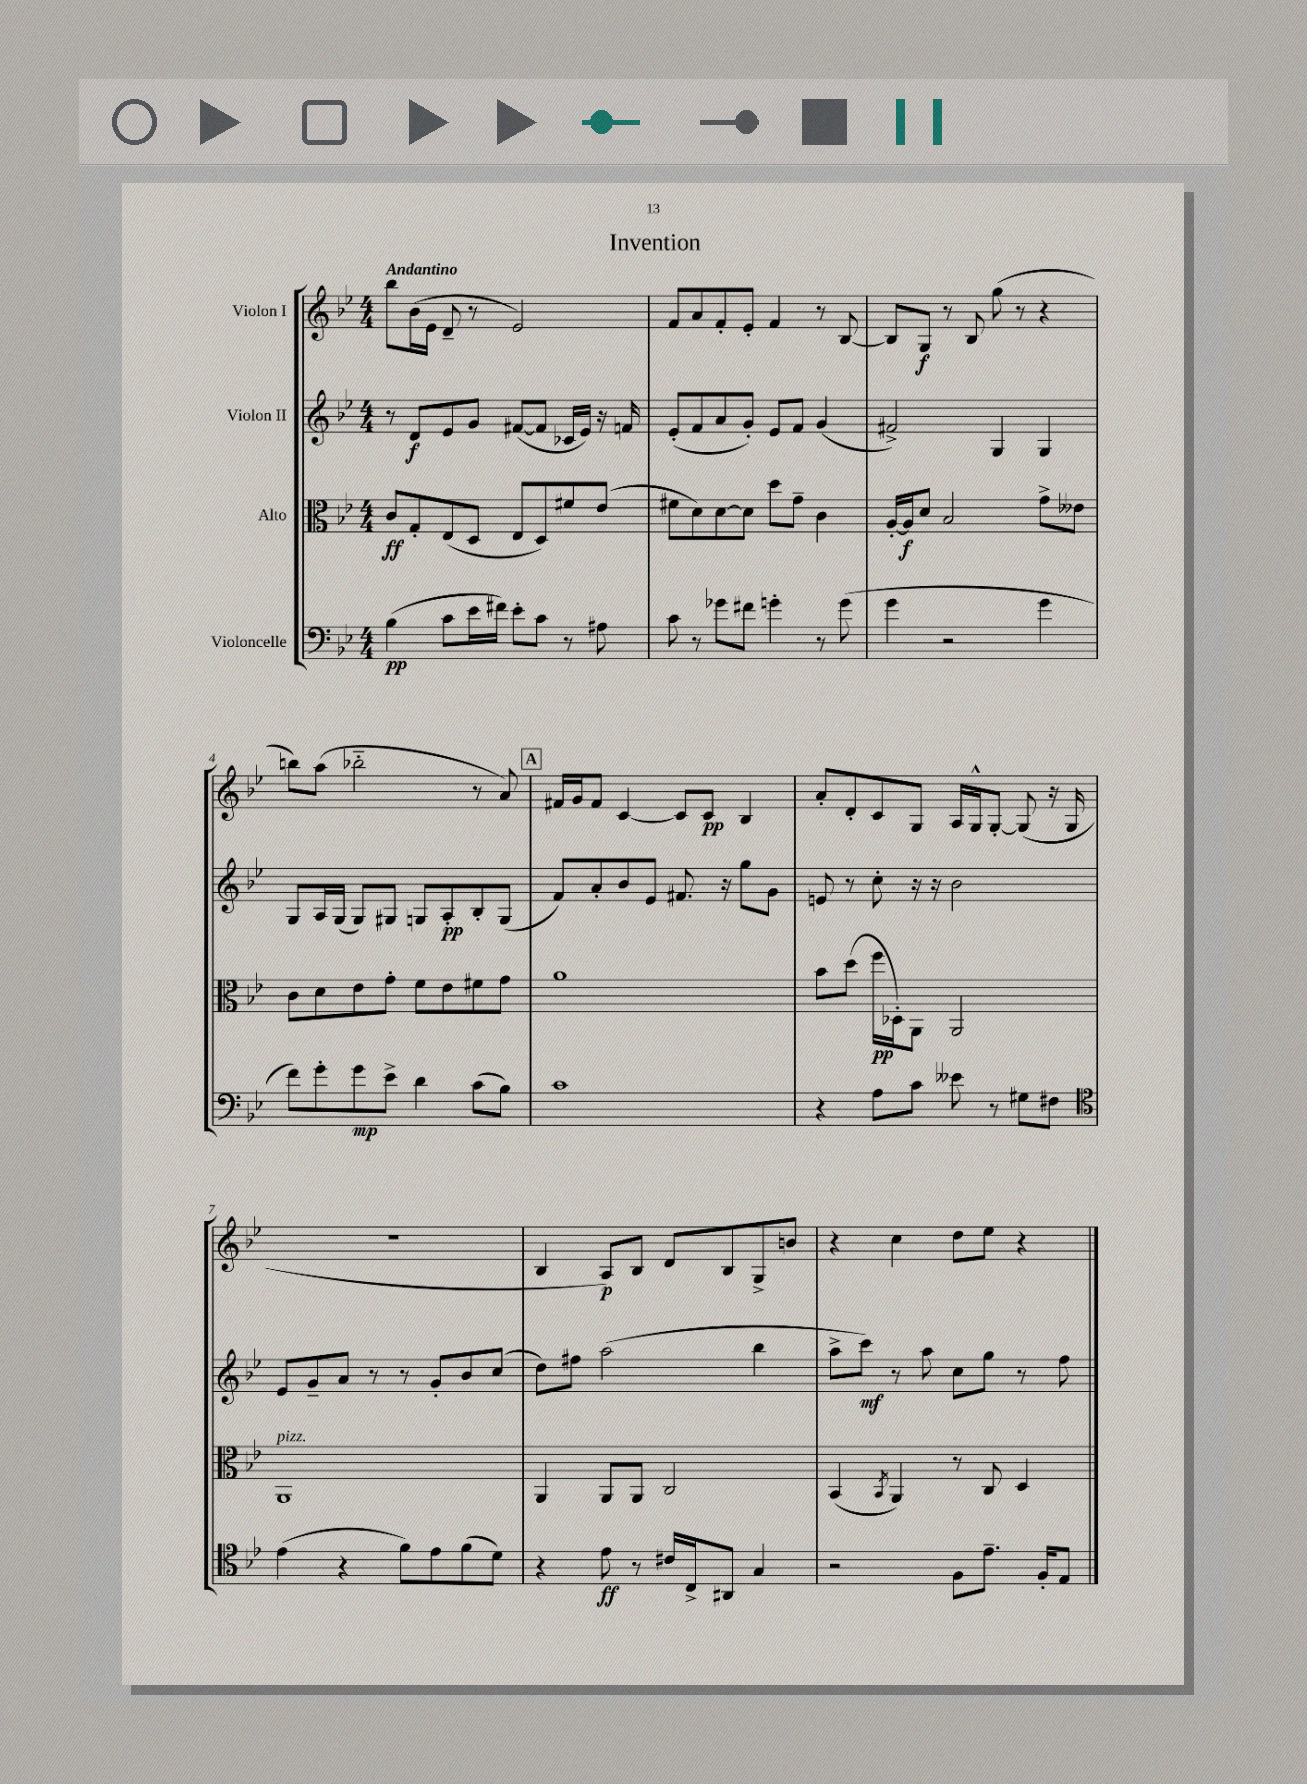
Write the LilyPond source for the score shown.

\header { title = "Invention" }
<<
\new StaffGroup <<
\new Staff = "s0" \with { instrumentName = "Violon I" } {
    \clef treble \key bes \major \numericTimeSignature \time 4/4 \tempo "Andantino"
    bes''8 bes'16( ees'16 d'8-- r8 ees'2) |
    f'8 a'8 f'8-. ees'8-. f'4 r8 bes8~ |
    bes8 g8\f r8 bes8 g''8( r8 r4 |
    b''8) a''8( bes''2-_ r8 a'8) |
    \mark \markup { \box "A" } fis'16 g'16 fis'8 c'4~ c'8 c'8\pp bes4 |
    a'8-. d'8-. c'8 g8 a16 g16-^ g8~-. g8( r16 g16 |
    R1 |
    bes4 a8\p) bes8 d'8 bes8 g8-> b'8 |
    r4 c''4 d''8 ees''8 r4 \bar "|." |
}
\new Staff = "s1" \with { instrumentName = "Violon II" } {
    \clef treble \key bes \major \numericTimeSignature \time 4/4
    r8 d'8\f ees'8 g'8 fis'8~( fis'8 ces'16 ees'16) r16 f'16 |
    ees'8-.( f'8 a'8 g'8-.) ees'8 f'8 g'4( |
    fis'2->) g4 g4 |
    g8 a16 g16( g8) gis8 g8 a8-.\pp bes8-. g8( |
    \mark \markup { \box "A" } f'8) a'8-. bes'8 ees'8 fis'8. r16 g''8 g'8 |
    e'8 r8 c''8-. r16 r16 bes'2 |
    ees'8 g'8-- a'8 r8 r8 g'8-. bes'8 c''8( |
    d''8) fis''8 a''2( bes''4 |
    a''8-> c'''8\mf) r8 a''8 c''8 g''8 r8 f''8 \bar "|." |
}
\new Staff = "s2" \with { instrumentName = "Alto" } {
    \clef alto \key bes \major \numericTimeSignature \time 4/4
    c'8\ff g8-. ees8( d8 ees8 d8) fis'8 ees'8( |
    fis'8 d'8) d'8~ d'8 d''8 g'8-- c'4 |
    a16~-. a16\f d'8 bes2 g'8-> eeses'8 |
    c'8 d'8 ees'8 g'8-. f'8 ees'8 fis'8 g'8 |
    \mark \markup { \box "A" } a'1 |
    bes'8 d''8( f''16\pp des16-.) a,8 a,2 |
    a,1^\markup { \italic "pizz." } |
    a,4 a,8 a,8 c2 |
    bes,4( \acciaccatura { bes,8 } a,4) r8 c8 d4 \bar "|." |
}
\new Staff = "s3" \with { instrumentName = "Violoncelle" } {
    \clef bass \key bes \major \numericTimeSignature \time 4/4
    bes4\pp( c'8 ees'16 fis'16) ees'8-. c'8 r8 ais8 |
    c'8 r8 ges'8 fis'8 g'4-. r8 g'8( |
    g'4 r2 g'4 |
    f'8) g'8-. g'8\mp ees'8-> d'4 c'8( bes8) |
    \mark \markup { \box "A" } c'1 |
    r4 a8 c'8 eeses'8 r8 gis8 fis8 |
    \clef tenor ees'4( r4 f'8) ees'8 f'8( d'8) |
    r4 ees'8\ff r8 cis'16 c16-> ais,8 g4 |
    r2 f8 ees'8.-- f16-. ees8 \bar "|." |
}
>>
>>
